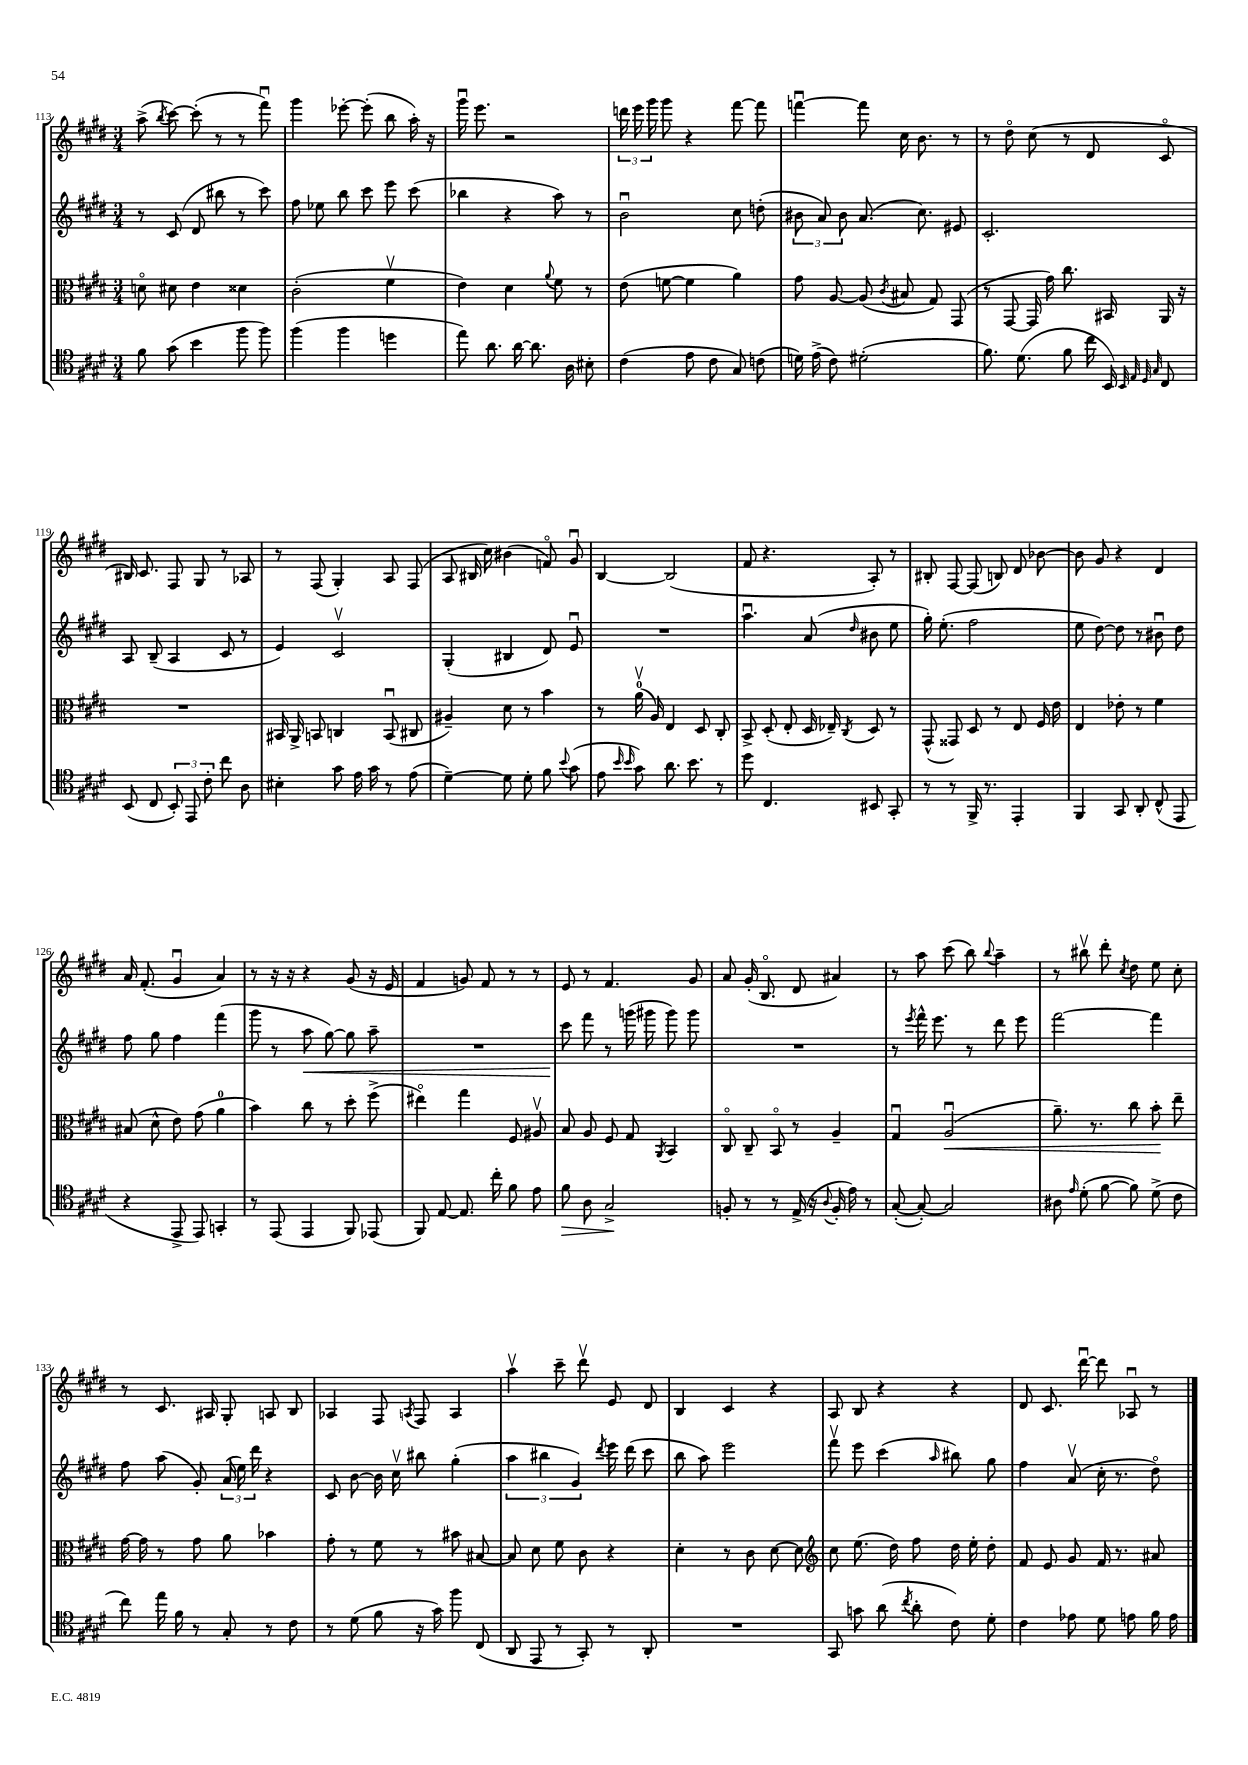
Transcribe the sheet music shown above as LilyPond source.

<<
\new StaffGroup <<
\new Staff = "s0" {
    \clef treble \key e \major \numericTimeSignature \time 3/4
    \autoBeamOff a''8->( \acciaccatura { b''8 } cis'''8~) cis'''8-.( r8 r8 fis'''8\downbow) |
    gis'''4 ees'''8~-. ees'''8-.( b''8 a''16-.) r16 |
    gis'''16\downbow e'''8. r2 |
    \tuplet 3/2 { d'''16 e'''16 gis'''16 } gis'''8 r4 fis'''8~ fis'''8 |
    f'''4~\downbow f'''8 cis''16 b'8. r8 |
    r8 dis''8\flageolet cis''8( r8 dis'8 cis'8\flageolet |
    bis16) cis'8. fis8 gis8 r8 aes8 |
    r8 fis8( gis4-.) a8 fis8( |
    a8 bis16 cis''16) bis'4( f'8\flageolet) gis'8\downbow |
    b4~ b2( |
    fis'8 r4. a8-.) r8 |
    bis8-. fis8~ fis8( b8) dis'8 bes'8~ |
    bes'8 gis'8 r4 dis'4 |
    a'16 fis'8.-.( gis'4\downbow a'4) |
    r8 r16 r16 r4 gis'8( r16 e'16 |
    fis'4 g'8) fis'8 r8 r8 |
    e'8 r8 fis'4. gis'8 |
    a'8 gis'16-.( b8.\flageolet dis'8 ais'4) |
    r8 a''8 cis'''8( b''8) \appoggiatura { b''8 } a''4-- |
    r8 bis''8\upbow dis'''8-. \acciaccatura { cis''8 } dis''8 e''8 cis''8-. |
    r8 cis'8. ais16 gis8-. a8 b8 |
    aes4 fis8 \acciaccatura { a8 } fis8 a4 |
    a''4\upbow cis'''8-- dis'''8\upbow e'8 dis'8 |
    b4 cis'4 r4 |
    a8 b8 r4 r4 |
    dis'8 cis'8. dis'''16~\downbow dis'''8 aes8\downbow r8 \bar "|." |
}
\new Staff = "s1" {
    \clef treble \key e \major \numericTimeSignature \time 3/4
    \autoBeamOff r8 cis'8( dis'8 bis''8 r8 cis'''8) |
    fis''8 ees''8 b''8 cis'''8 e'''8 cis'''8( |
    bes''4 r4 a''8) r8 |
    b'2\downbow cis''8 d''8-.( |
    \tuplet 3/2 { bis'8 a'8) bis'8 } a'8.( cis''8.) eis'8 |
    cis'2.-. |
    a8 b8--( a4 cis'8 r8 |
    e'4) cis'2\upbow |
    gis4-.( bis4 dis'8) e'8\downbow |
    R2. |
    a''4.\downbow a'8( \grace { dis''16 } bis'8 e''8 |
    gis''16-.) e''8.-.( fis''2 |
    e''8 dis''8~) dis''8 r8 bis'8\downbow dis''8 |
    fis''8 gis''8 fis''4 fis'''4( |
    gis'''8 r8 a''8\< gis''8~) gis''8 a''8-- |
    R2. |
    cis'''8\! fis'''8 r8 g'''16( gis'''16 gis'''8) gis'''8 |
    R2. |
    r8 \acciaccatura { e'''8 } fis'''16-^ e'''8. r8 dis'''8 e'''8 |
    fis'''2~ fis'''4 |
    fis''8 a''8( gis'8-.) \tuplet 3/2 { a'16( e''16) dis'''16 } r4 |
    cis'8 b'8~ b'16 cis''16\upbow bis''8 gis''4-.( |
    \tuplet 3/2 { a''4 bis''4 gis'4) } \acciaccatura { dis'''8 } e'''16 dis'''16( cis'''8 |
    b''8 a''8) e'''2 |
    fis'''8\upbow e'''8 cis'''4( \grace { a''16 } bis''8) gis''8 |
    fis''4 a'8\upbow( cis''16-. r8. dis''8\flageolet) \bar "|." |
}
\new Staff = "s2" {
    \clef alto \key e \major \numericTimeSignature \time 3/4
    \autoBeamOff d'8\flageolet dis'8 e'4 disis'4 |
    cis'2-.( fis'4\upbow |
    e'4) dis'4 \appoggiatura { a'8 } fis'8 r8 |
    e'8( f'8~ f'4 a'4) |
    gis'8 a8~ a8( \acciaccatura { cis'8 } bis8 gis8) gis,8( |
    r8 gis,8~ gis,16 gis'16) cis''8. bis,16 a,16 r16 |
    R2. |
    bis,16 a,16-> b,8 c4 b,8\downbow( cis8 |
    ais4--) dis'8 r8 b'4 |
    r8 a'16-0\upbow( a16) e4 dis8 cis8-. |
    b,8-> dis8-.( e8-. dis16 ees16--) \acciaccatura { cis8 } dis8 r8 |
    gis,8-^( gisis,8) dis8 r8 e8 fis16 e'16 |
    e4 ees'8-. r8 fis'4 |
    bis8( dis'8-^ e'8) gis'8( a'4-0 |
    b'4) cis''8 r8 dis''8-. fis''8->( |
    eis''4\flageolet) gis''4 fis8 ais8\upbow |
    b8 a8 fis8 gis8 \acciaccatura { a,8 } b,4 |
    cis8\flageolet cis8-- b,8\flageolet r8 a4-- |
    gis4\downbow a2\downbow\<( |
    a'8.--) r8. cis''8 b'8-.\! e''8-- |
    gis'16~ gis'16 r8 gis'8 a'8 bes'4 |
    gis'8-. r8 fis'8 r8 bis'8 bis8~ |
    bis8 dis'8 fis'8 cis'8 r4 |
    dis'4-. r8 cis'8 dis'8~ dis'8 |
    \clef treble cis''8 e''8.( dis''16) fis''8 dis''16 e''16-. dis''8-. |
    fis'8 e'8 gis'8 fis'16 r8. ais'8 \bar "|." |
}
\new Staff = "s3" {
    \clef tenor \key e \major \numericTimeSignature \time 3/4
    \autoBeamOff fis'8 gis'8( b'4 fis''8 fis''8) |
    fis''4( fis''4 d''4 |
    e''8) a'8. a'16~ a'8. a16 bis8-. |
    cis'4( e'8 cis'8 gis8) c'8( |
    d'16) e'16->( cis'8) dis'2-.( |
    fis'8.) dis'8.( fis'8 cis''16 b,16) \grace { b,32 e32 dis32 gis32 } cis8 |
    b,8( cis8 \tuplet 3/2 { b,8-.) e,8 cis'8-. } cis''8 a8 |
    bis4-. gis'8 e'16 gis'16 r8 e'8( |
    dis'4~--) dis'8 dis'8-. fis'8 \appoggiatura { b'8 } gis'8( |
    e'8 \grace { b'16 b'16 } gis'8) a'8. b'8. r8 |
    dis''8 cis4. bis,8 gis,8-. |
    r8 r8 fis,16-> r8. e,4-. |
    fis,4 gis,8 a,8-. cis8-^( e,8 |
    r4 e,8-> e,8) g,4-. |
    r8 e,8( e,4 fis,8) ees,8( |
    fis,8) e8~ e8. cis''16-. fis'8 e'8 |
    fis'8\> a8 gis2->\! |
    f8-. r8 r8 e16->( r16 \appoggiatura { a8 } f16-. e'16) r8 |
    gis8~-.( gis8~-.) gis2 |
    ais8 \grace { e'16 } dis'8-.( fis'8~ fis'8) dis'8->( cis'8 |
    cis''8) e''16 fis'16 r8 gis8-. r8 cis'8 |
    r8 dis'8( fis'8 r16 gis'16) fis''8 cis8( |
    a,8 e,8 r8 gis,8-.) r8 a,8-. |
    R2. |
    gis,8 g'8 a'8( \acciaccatura { cis''8 } a'8-. cis'8) dis'8-. |
    cis'4 ees'8 dis'8 e'8 fis'16 e'16 \bar "|." |
}
>>
>>
\layout { \context { \Score currentBarNumber = #113 } }
